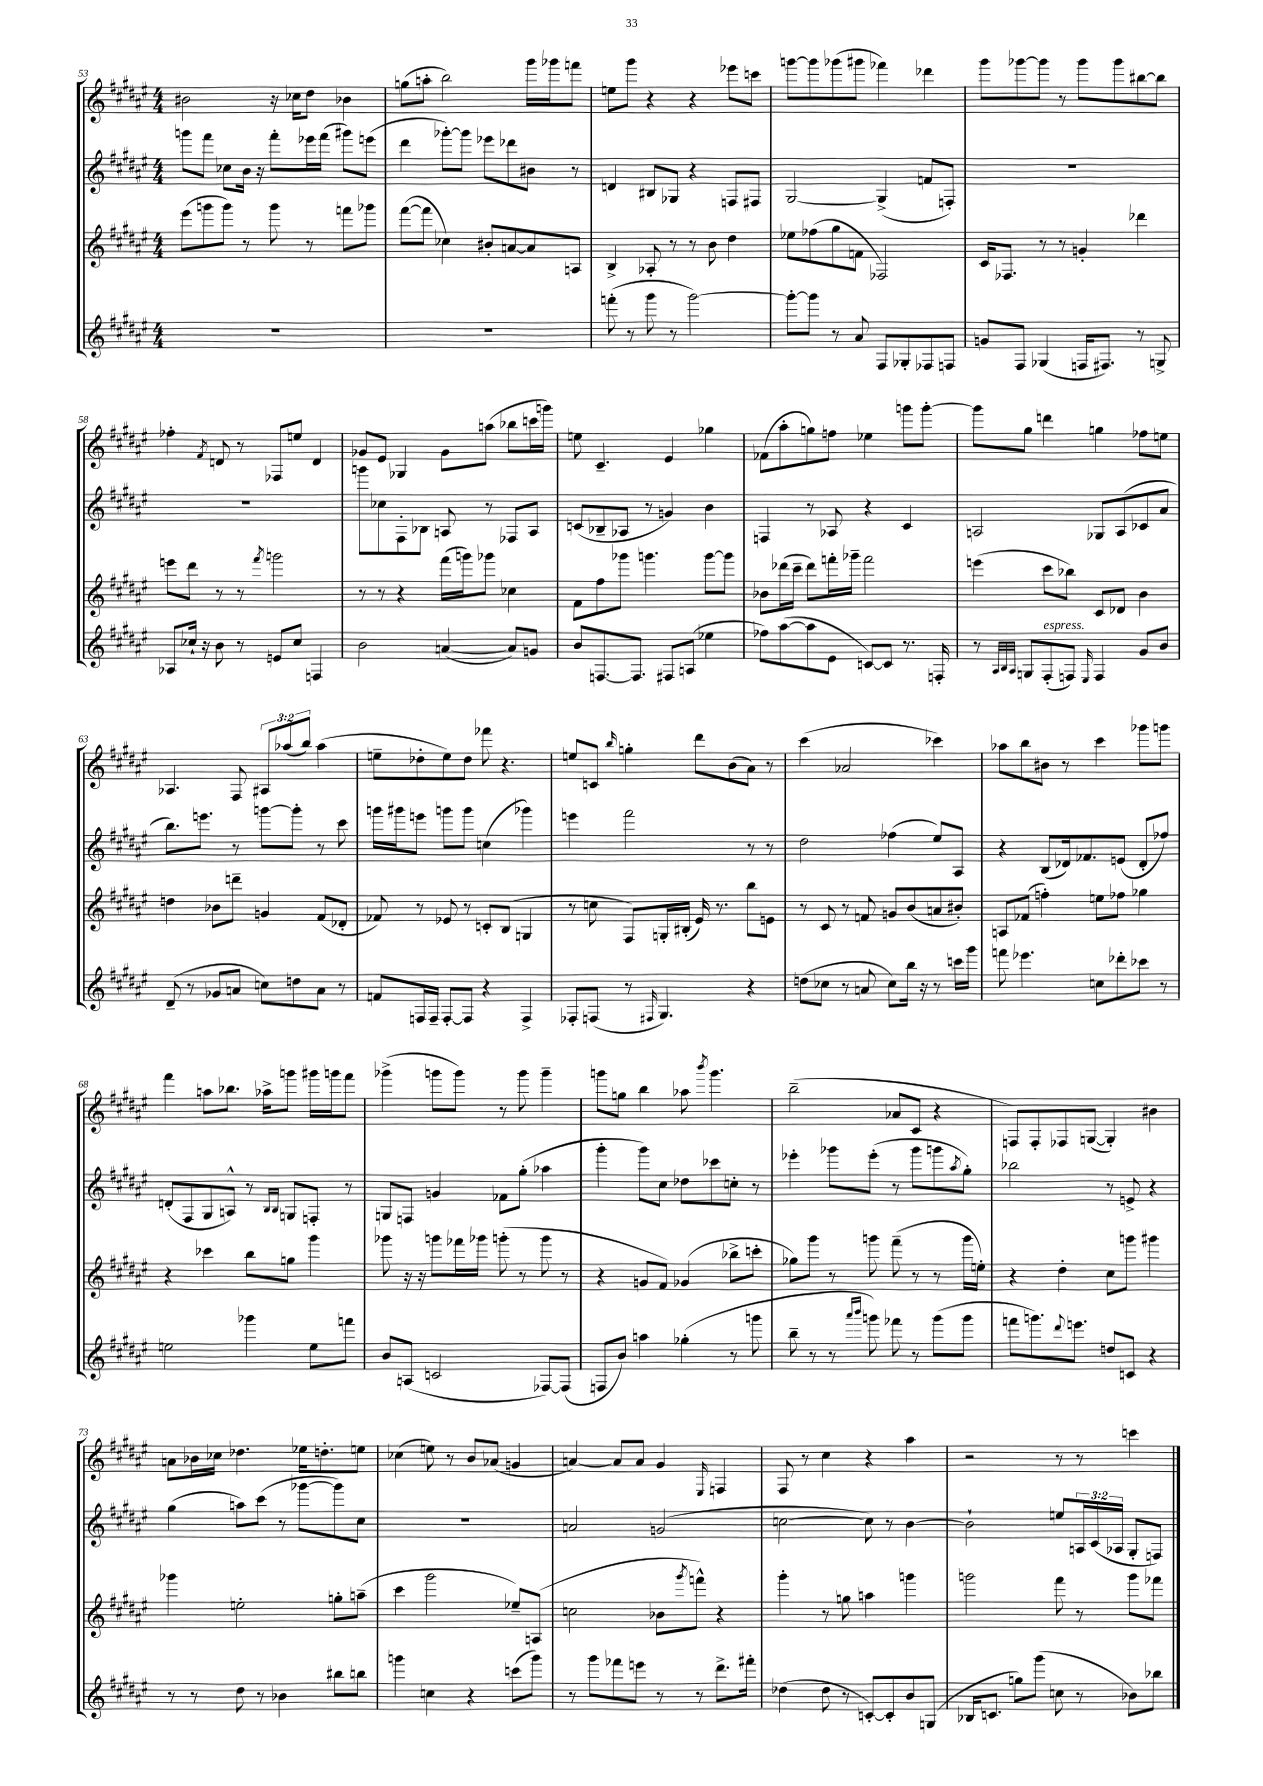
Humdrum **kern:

**kern	**kern	**kern	**kern
*part4	*part3	*part2	*part1
*staff4	*staff3	*staff2	*staff1
*clefG2	*clefG2	*clefG2	*clefG2
*k[f#c#g#d#a#e#]	*k[f#c#g#d#a#e#]	*k[f#c#g#d#a#e#]	*k[f#c#g#d#a#e#]
*M4/4	*M4/4	*M4/4	*M4/4
=53	=53	=53	=53
1r	(8eee#\L	8gggn\L	2b#X\
.	8gggn\	8fff#\J	.
.	8ggg\J)	8cc-X\L	.
.	8r	16b\Jk	.
.	.	16r	.
.	8ggg\	8fff#'\L	16r
.	.	.	16cc-X\KL
.	8r	16eee-X\L	8dd#\J
.	.	(16fff#\JJ	.
.	8fffn\L	8ggg#X\L)	4b-X\
.	8ggg-X\J	(8eeen\J	.
=54	=54	=54	=54
1r	([8fff#\L	4ddd#\	(8ggn\L
.	8fff#\J]	.	8aan'\J
.	4cc-X\)	[8ggg-X'\L)	2bb\)
.	.	8ggg-\J]	.
.	8b#X'/L	8eee-X\L	.
.	[8an/	8ddd-X\	.
.	8a/]	8b#X\J	16ggg#\LL
.	.	.	16ggg-X\J
.	8An/J	8r	8fffn\J
=55	=55	=55	=55
(8fffn'\	4B^/	4dn/	8een\L
8r	.	.	8ggg#\J
8ggg#\	8A-X'/	8B#X/L	4r
8r	8r	8G-X/J	.
[2ggg#\)	8r	4r	4r
.	8b\	.	.
.	4dd#\	8Fn/L	8eee-X\L
.	.	8F#X/J	8cccn\J
=56	=56	=56	=56
8ggg#'\L_	8ee-X\L	[2G#/	[8gggn\L
8ggg#\J]	(8ff-X\	.	8ggg\]
8r	8gg#\	.	(8ggg-X\
8a#/	8fn\J	.	8ggg#X\J
8F#/L	2F-X/)	(4G#^/]	4fff-X\)
8G-X'/	.	.	.
8F-X/	.	8fn/L	4ddd-X\
8Fn/J	.	8Fn'/J)	.
=57	=57	=57	=57
8gn/L	16c#/KL	1r	8ggg#\L
.	8.F-X/J	.	.
8F#/J	.	.	[8ggg-X\
(4G-X/	8r	.	8ggg-\J]
.	8r	.	8r
16Fn/KL	4gn'/	.	8ggg-\L
8.F#X/J)	.	.	.
.	.	.	8ggg-\
8r	4ddd-X\	.	[8bb#X\
8Gn^/	.	.	8bb#\J]
!!LO:LB:g=z
=58	=58	=58	=58
8A-X/L	8eeen\L	1r	4ff-X'\
16cc-X`/Jk	8ddd#\J	.	.
16r	.	.	.
.	.	.	8qf#/
8b\	8r	.	8dn/
8r	8r	.	8r
.	8qfff#/	.	.
8en/L	2gggn\	.	8F-X/L
8cc-/J	.	.	8een/J
4Fn/	.	.	4d/
=59	=59	=59	=59
2b\	8r	8gggn\L	8g-X/L
.	8r	8cc-X\	8e#/J
.	4r	8F#'\	4G-X/
.	.	8B-X\J	.
([4an/	(16fff#\LL	8An/	8g-\L
.	16gggn\J)	.	.
.	8ggg-X\J	8r	(8aan\J
8a/L])	4cc-X\	8F-X/L	8bb-X\L
8gn/J	.	8A/J	16cccn\L
.	.	.	16gggn\JJ)
=60	=60	=60	=60
8b/L	8f#\L	(8cn/L	8een\
[8.Fn/	8ff#\	8B-X~/	4.c#~/
.	8ggg-X\J	8A-X/J	.
8.F/J]	.	.	.
.	4.gggn\	8r	.
8F#X/L	.	4gn/)	4e#/
(8An/J	.	.	.
4ee-X\	[8ggg\L	4b\	4gg-X\
.	8ggg\J]	.	.
=61	=61	=61	=61
8ff-X\L)	8b-X\L	4Fn/	(8f-X\L
([8aa#\	(16ddd-X\L	.	8aa#'\
.	16ccc#~\JJ	.	.
8aa#\]	8ddd-\L)	8r	8ggn\)
8e#\J	16fffn'\L	8A-X/	8ffn\J
.	16ggg-X~\JJ	.	.
[8cn/L)	2fff\	4r	4ee-X\
8c/J]	.	.	.
8.r	.	4c#/	8gggn\L
.	.	.	[8ggg'\J
16Fn'/	.	.	.
=62	=62	=62	=62
8r	(4eeen\	2An/	8ggg\L]
32qqA#/LLL	.	.	.
32qqB/	.	.	.
32qqA#/JJJ	.	.	.
8Gn/L	.	.	8gg#\J
!LO:TX:a:i:t=espress.	!	!	!
(8F#'/	8ccc#\L	.	4dddn\
8Fn/J)	8bb-X\J)	.	.
16qqE#/	.	.	.
4F/	8c#/L	8G-X/L	4ggn\
.	8d-X/J	(8A/	.
8g#/L	4b\	8c-X/	8ff-X\L
8b/J	.	8a#/J	8een\J
!!LO:LB:g=z
=63	=63	=63	=63
(8d#~/	4ddn\	8.bb\L)	4.A-X/
8r	.	.	.
.	.	8.eeen\J	.
8g-X/L	8b-X\L	.	.
8an/J	8dddn~\J	8r	8F#/
8ccn\L)	4gn/	[8gggn\L	12A#X/L
.	.	.	(12aa-X/
8ddn\	.	8ggg'\J]	.
.	.	.	12bb/J)
8a\J	(8f#/L	8r	(4aa-\
8r	8d-X'/J	8ccc#\	.
=64	=64	=64	=64
8fn/L	8f-X/)	16gggn\LL	8een~\L
.	.	16ggg#X\J	.
16Fn/L	8r	8eeen\J	8dd-X'\
16F~/JJ	.	.	.
[8F'/L	8e-X/	8gggn\L	8ee\)
8F/J]	8r	8ggg\J	8dd-\J
4r	8cn'/L	(4ccn\	8fff-X\
.	(8B/J	.	4.r
4F^/	4Gn/	4ggg-X\)	.
=65	=65	=65	=65
8F-X'/L	8r	4eeen\	8een/L
(8Fn/J	8ccn\	.	8cn/J
.	.	.	16qqbb/
8r	8F#/L)	2fff#\	4ggn'\
16qqF#X/	.	.	.
4.G#/)	16Gn'/L	.	.
.	(16B#X'/JJ	.	.
.	16e#/)	.	8ddd#\L
.	8.r	.	.
.	.	.	(8b\
4r	8bb\L	8r	8a#\J)
.	8en\J	8r	8r
=66	=66	=66	=66
(8ddn\L	8r	2dd#\	(4ccc#\
8cc-X\J	8c#/	.	.
8r	8r	.	2a-X/
8an/	8fn/	.	.
8cc-\L)	8gn/L	(4ff-X\	.
16bb\Jk	(8b/	.	.
16r	.	.	.
8r	8an/	8ee#/L)	4ccc-X\)
16cccn\LL	8b#X'/J)	8A#/J	.
16ggg#\JJ	.	.	.
=67	=67	=67	=67
8fffn\	8An/L	4r	8aa-X\L
4.eee-X\	(8f-X/J	.	8bb\
.	4ffn'\)	(8B/L	8b#X\J
.	.	16d-X/k)	8r
.	.	8.f-X/	.
8ccn\L	8een\L	.	4ccc#\
8ddd-X'\	8ff-X\J	(8en/J	.
8ccc-X\J	4gg-X\	8d-'/L	8ggg-X\L
8r	.	8ff-X/J)	8gggn\J
!!LO:LB:g=z
=68	=68	=68	=68
2een\	4r	(8dn'/L	4fff#\
.	.	8F#/	.
.	4ccc-X\	8G#/	8aan\L
.	.	8An^^/J)	8.bb-X\J
4ggg-X\	8bb\L	8r	.
.	.	.	16aa-X^\KL
.	.	16qqB/LL	.
.	.	16qqB/JJ	.
.	8ggn\J	8Gn/L	8gggn\J
8ee\L	4ggg#\	8Fn'/J	16ggg#X\LL
.	.	.	16gggn\J
8fffn\J	.	8r	8fff#\J
=69	=69	=69	=69
8b/L	8ggg-X\	8Gn/L	(4ggg-X^\
(8An/J	16r	8Fn/J	.
.	16r	.	.
2cn/	8gggn\L	4gn/	8gggn\L
.	16fff-X\L	.	8ggg\J)
.	16ggg-X\JJ	.	.
.	(8gggn'\	8f-X\L	8r
.	8r	(8gg#'\J	8ggg\
[8F-X/L)	8ggg\	4aa-X\	4ggg~\
(8F-/J]	8r	.	.
=70	=70	=70	=70
8Fn/L	4r	4ggg#'\	8gggn\L
8b/J)	.	.	8ggn\J
4aan\	8gn/L	8ggg#\L)	4bb\
.	8f#/J)	8cc#\J	.
(4gg-X'\	(4g-X/	8dd-X\L	8aa-X\
.	.	.	8qbbb/
.	.	8ccc-X\	4.ggg\
8r	8bb-X^\L	8ccn'\J	.
8gggn\	8cccn'\J	8r	.
=71	=71	=71	=71
8bb~\	8gg-X\L)	4eee-X'\	(2bb~\
8r	8ggg#\J	.	.
8r	8r	8ggg-X\L	.
16qqaaa#/LL	.	.	.
16qqbbb/JJ	.	.	.
8gggn\)	8gggn\	(8eee-'\J	.
8fff-X\	(8fff#~\	8r	8a-X/L
8r	8r	8ggg-\L	8c#/J
(8ggg\L	8r	8gggn\	4r
.	.	8qaa#/	.
8ggg\J	16ggg\LL	8gg#'\J)	.
.	16een'\JJ)	.	.
=72	=72	=72	=72
8fffn\L	4r	2bb-X\	8Fn/L)
8.gggn\)	.	.	8F'/
.	4dd#'\	.	8F-X/
8qqddd#/	.	.	.
8.eeen\J	.	.	.
.	.	.	([8Gn/J
8ddn/L	8cc#\L	8r	4G'/])
8cn/J	8gggn\J	8en^/	.
4r	4ggg#X\	4r	4b#X\
!!LO:LB:g=z
=73	=73	=73	=73
8r	4ggg-X\	(4gg#\	8an\L
8r	.	.	16b-X\L
.	.	.	16cc-X\JJ
8dd#\	2een'\	8aan\L)	4.dd-X\
8r	.	(8ccc#\J	.
4b-X\	.	8r	.
.	.	[8ggg-X\L	16ee-X\KL
.	.	.	8.ddn'\
8bb#X\L	8ggn'\L	8ggg-\])	.
8bbn\J	(8aan~\J	8cc#\J	8een\J
=74	=74	=74	=74
4gggn\	4ccc#\	1r	(4cc-X\
4ccn\	2ggg#\	.	8een\)
.	.	.	8r
4r	.	.	8b/L
.	.	.	(8a-X/J
(8cccn\L	8ee-X~/L)	.	4gn/
8ggg\J)	(8An/J	.	.
=75	=75	=75	=75
8r	2ccn\	2an/	[4an/)
8ggg#\L	.	.	.
8fff-X\	.	.	8a/L]
8eeen\J	.	.	8a/J
8r	8b-X\L	(2gn/	4g#/
.	8qggg#/	.	.
8r	8fffn^^\J)	.	.
.	.	.	16qqE#/
8.ddd#^\L	4r	.	4Fn/
16fff#X'\Jk	.	.	.
=76	=76	=76	=76
(4dd-X\	4ggg#'\	[2ccn\	8F#/
.	.	.	8r
8dd-\	8r	.	4cc#\
8r	8ggn\	.	.
[8cn'/L)	4aan\	8cc\])	4r
8c'/]	.	8r	.
8b/	4gggn\	[4b\	4aa#\
(8Gn/J	.	.	.
=77	=77	=77	=77
16B-X/KL	2gggn\	2b`\]	2r
8.cn/J	.	.	.
8ggn\L)	.	.	.
(8ggg#\J	.	.	.
8ccn\	8fff#\	8een/L	8r
8r	8r	24An/L	8r
.	.	(24c#/	.
.	.	24A-X/JJ	.
8b-X\L)	8ggg\L	8G#'/L	4cccn\
8bb-X\J	8fff-X\J	8Fn/J)	.
==	==	==	==
*-	*-	*-	*-
